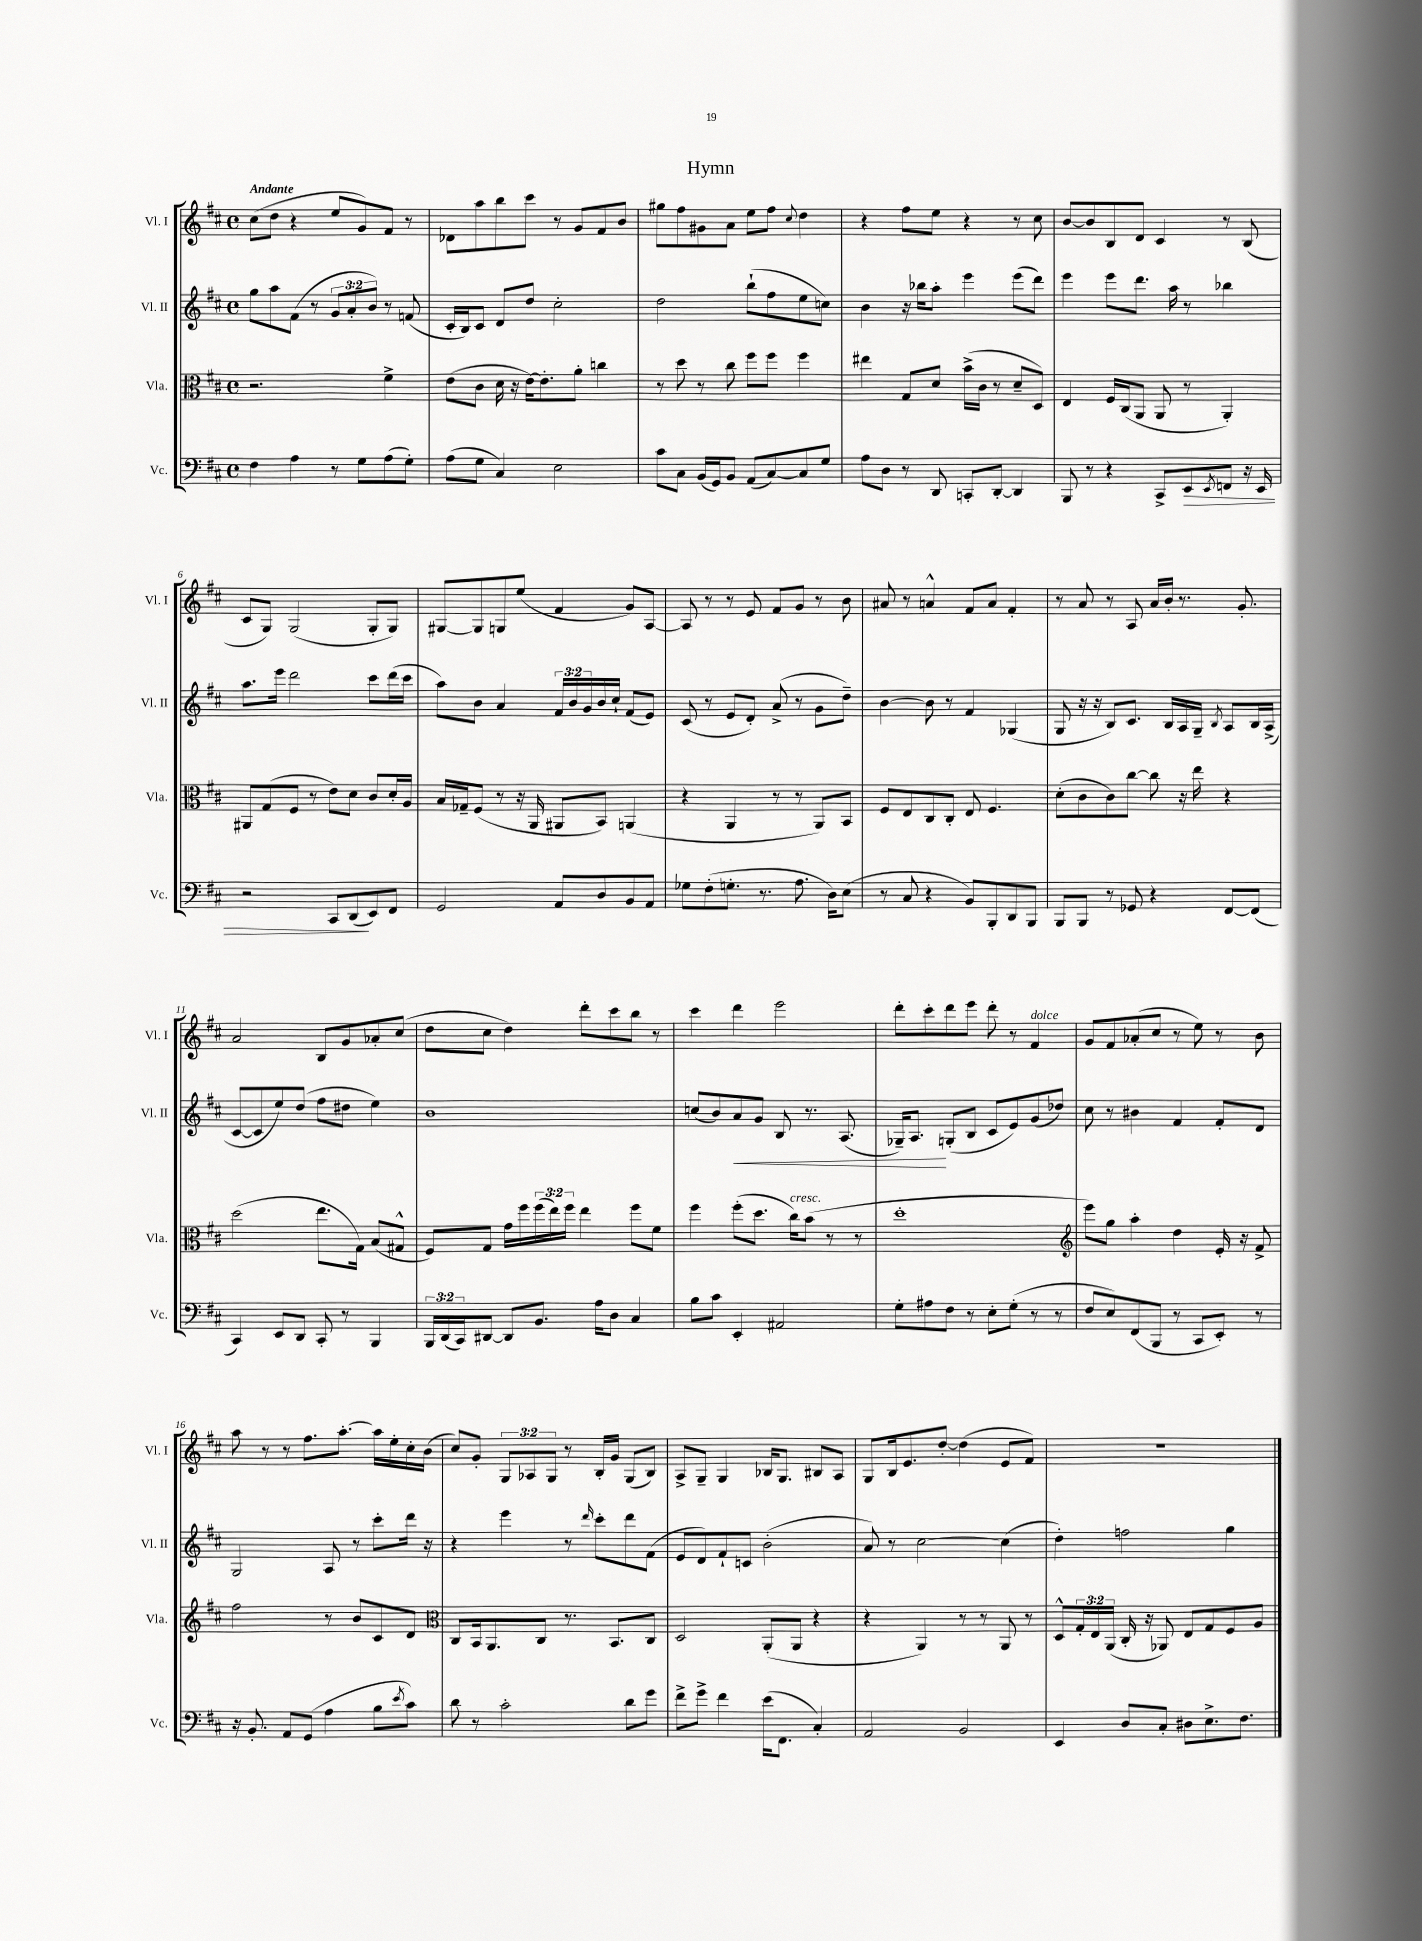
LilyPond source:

\header { title = "Hymn" }
<<
\new StaffGroup <<
\new Staff = "s0" \with { instrumentName = "Vl. I" shortInstrumentName = "Vl. I" } {
    \clef treble \key d \major \defaultTimeSignature \time 4/4 \override Staff.TupletNumber.text = #tuplet-number::calc-fraction-text \tempo "Andante"
    cis''8( d''8 r4 e''8 g'8) fis'8 r8 |
    des'8 a''8 b''8 cis'''8 r8 g'8 fis'8 b'8 |
    gis''8 fis''8 gis'8 a'8 e''8 fis''8 \appoggiatura { cis''8 } d''4 |
    r4 fis''8 e''8 r4 r8 cis''8 |
    b'8~ b'8 b8 d'8 cis'4 r8 b8( |
    cis'8 g8) g2( g8-. g8) |
    gis8~ gis8 g8 e''8( fis'4 g'8) a8~ |
    a8 r8 r8 e'8 fis'8 g'8 r8 b'8 |
    ais'8 r8 a'4-^ fis'8 a'8 fis'4-. |
    r8 a'8 r8 a8 a'16 b'16-. r8. g'8.-. |
    a'2 b8 g'8 aes'8-. cis''8( |
    d''8 cis''8 d''4) d'''8-. cis'''8 b''8 r8 |
    cis'''4 d'''4 e'''2 |
    d'''8-. cis'''8-. d'''8 e'''8 d'''8-. r8 fis'4^\markup { \italic "dolce" } |
    g'8 fis'8 aes'8-.( cis''8 r8 e''8) r8 b'8 |
    a''8 r8 r8 fis''8. a''8.~-. a''16 e''16-. cis''16-. b'16( |
    cis''8) g'8-. \tuplet 3/2 { g8 aes8 g8 } r8 b16-. g'16 g8( b8) |
    a8-> g8-- g4 bes16 g8. bis8 a8 |
    g8 b16 e'8. d''8~-. d''4( e'8 fis'8) |
    R1 \bar "|." |
}
\new Staff = "s1" \with { instrumentName = "Vl. II" shortInstrumentName = "Vl. II" } {
    \clef treble \key d \major \defaultTimeSignature \time 4/4 \override Staff.TupletNumber.text = #tuplet-number::calc-fraction-text
    g''8 a''8 fis'8( r8 \tuplet 3/2 { g'8 a'8-. b'8) } r8 f'8( |
    cis'16-. b16) cis'8 d'8 d''8 cis''2-. |
    d''2 b''8-!( fis''8 e''8 c''8) |
    b'4 r16 bes''16 a''8-. e'''4 e'''8( d'''8) |
    e'''4 e'''8 d'''8. a''16 r8 bes''4 |
    a''8. e'''16 d'''2 cis'''8 d'''16( cis'''16 |
    a''8) b'8 a'4 \tuplet 3/2 { fis'16 b'16 g'16 } b'16 cis''16-! fis'8( e'8) |
    cis'8( r8 e'8 d'8-.) a'8->( r8 g'8 d''8--) |
    b'4~ b'8 r8 fis'4 ges4( |
    g8 r16 r16 b8) cis'8. b16 a16 g16-- \acciaccatura { b8 } a8 b16 a16->( |
    cis'8~ cis'8 e''8) d''8( fis''8 dis''8 e''4) |
    b'1 |
    c''8( b'8) a'8\< g'8 b8 r8. a8.( |
    ges16--) a8.\! g8-.( b8 cis'8 e'8) g'8( des''8) |
    cis''8 r8 bis'4 fis'4 fis'8-. d'8 |
    g2 a8 r8 cis'''8-. d'''16 r16 |
    r4 e'''4 r8 \grace { d'''16 } cis'''8-. d'''8 fis'8( |
    e'8 d'8) fis'8-! c'8 b'2-.( |
    a'8) r8 cis''2~ cis''4( |
    d''4-.) f''2 g''4 \bar "|." |
}
\new Staff = "s2" \with { instrumentName = "Vla." shortInstrumentName = "Vla." } {
    \clef alto \key d \major \defaultTimeSignature \time 4/4 \override Staff.TupletNumber.text = #tuplet-number::calc-fraction-text
    r2. fis'4-> |
    e'8( cis'8 d'16 r16 e'16~) e'8.-. a'8-. c''4 |
    r8 d''8 r8 cis''8 fis''8 fis''8 fis''4 |
    eis''4 g8 d'8 b'16->( cis'16 r8 d'8-- d8) |
    e4 fis16 cis16( a,8 a,8 r8 a,4-.) |
    ais,8 g8( fis8 r8 e'8) d'8 cis'8 d'16-. a16 |
    b16 ges16-- fis8( r8 r16 a,16 ais,8 b,8) a,4( |
    r4 a,4 r8 r8 a,8) b,8 |
    fis8 e8 cis8 cis8-. e8 fis4. |
    d'8-.( cis'8 cis'8) cis''8~ cis''8 r16 e''16 r4 |
    d''2( e''8. g16) b8( gis8-^ |
    fis8) g8 g'16 fis''16 \tuplet 3/2 { fis''16( e''16) fis''16 } e''4 fis''8 fis'8 |
    fis''4 fis''8-.( d''8. cis''16^\markup { \italic "cresc." }) b'8( r8 r8 |
    d''1-. |
    \clef treble e'''8) g''8 a''4-. d''4 e'16-. r16 fis'8-> |
    fis''2 r8 b'8 cis'8 d'8 |
    \clef alto cis8 b,16 a,8. cis8 r8. b,8. cis8 |
    d2 a,8-.( a,8 r4 |
    r4 a,4) r8 r8 a,8 r8 |
    d8-^ \tuplet 3/2 { g16-. e16 a,16( } cis16-. r16 aes,8) e8 g8 fis8 a8 \bar "|." |
}
\new Staff = "s3" \with { instrumentName = "Vc." shortInstrumentName = "Vc." } {
    \clef bass \key d \major \defaultTimeSignature \time 4/4 \override Staff.TupletNumber.text = #tuplet-number::calc-fraction-text
    fis4 a4 r8 g8 a8( g8-.) |
    a8( g8 cis4) e2 |
    cis'8 cis8 b,16( g,16) b,8 a,8( cis8~) cis8 g8 |
    a8 d8 r8 d,8 c,8-. d,8~-. d,4 |
    b,,8 r8 r4 cis,8-> e,8\> \acciaccatura { e,8 } f,8 r16 e,16 |
    r2 cis,8 d,8\!( e,8) fis,8 |
    g,2 a,8 d8 b,8 a,8 |
    ges8 fis8-.( g8.-. r8. a8. d16) e8( |
    r8 cis8 r4 b,8) b,,8-. d,8 b,,8 |
    b,,8 b,,8 r8 ges,8 r4 fis,8~ fis,8( |
    cis,4) e,8 d,8 cis,8-. r8 b,,4 |
    \tuplet 3/2 { b,,16 d,16( cis,16) } dis,8~ dis,8 b,8. a16 d8 cis4 |
    b8 cis'8 e,4-. ais,2 |
    g8-. ais8 fis8 r8 e8-. g8-.( r8 r8 |
    fis8 e8) fis,8( b,,8 r8 cis,8 e,8-.) r8 |
    r16 b,8.-. a,8 g,8( a4 b8 \acciaccatura { e'8 } cis'8) |
    d'8 r8 cis'2-. d'8 g'8 |
    fis'8-> g'8-> fis'4 e'16( fis,8. cis4-.) |
    a,2 b,2 |
    e,4 d8 cis8-. dis8 e8.-> fis8. \bar "|." |
}
>>
>>
